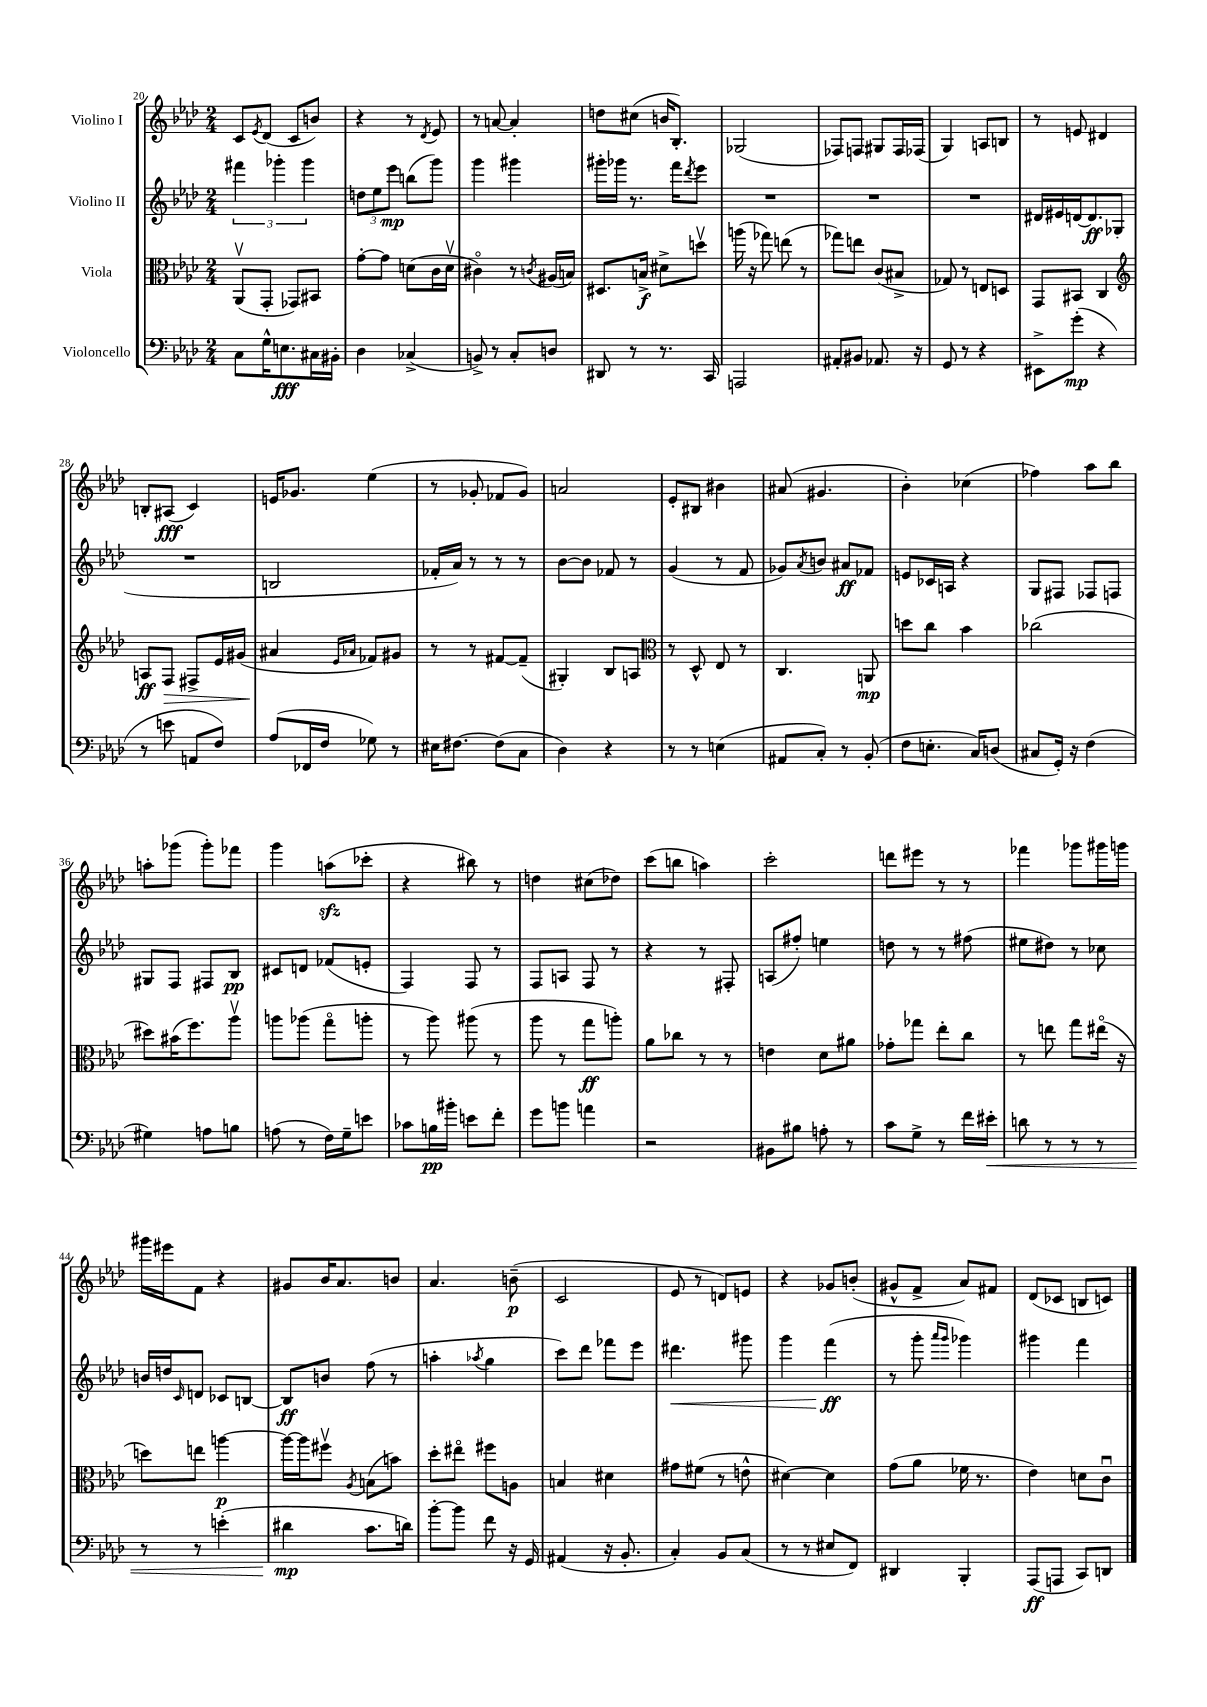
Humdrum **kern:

**kern	**dynam	**kern	**dynam	**kern	**dynam	**kern	**dynam
*part4	*part4	*part3	*part3	*part2	*part2	*part1	*part1
*staff4	*staff4	*staff3	*staff3	*staff2	*staff2	*staff1	*staff1
*I"Violoncello	*	*I"Viola	*	*I"Violino II	*	*I"Violino I	*
*clefF4	*	*clefC3	*	*clefG2	*	*clefG2	*
*k[b-e-a-d-]	*	*k[b-e-a-d-]	*	*k[b-e-a-d-]	*	*k[b-e-a-d-]	*
*M2/4	*	*M2/4	*	*M2/4	*	*M2/4	*
=20	=20	=20	=20	=20	=20	=20	=20
8C\L	.	(8AA-v/L	.	6fff#X\	.	8c/L	.
.	.	.	.	.	.	8qe-/	.
16G^^\K	.	8GG'/J	.	.	.	(8d-/J	.
.	.	.	.	6ggg-X'\	.	.	.
8.En\	fff	.	.	.	.	.	.
.	.	8GG-X/L)	.	.	.	8c/L	.
.	.	.	.	6ggg-\	.	.	.
16C#X\L	.	8BB#X/J	.	.	.	8bn/J)	.
16BB#X'\JJ	.	.	.	.	.	.	.
=21	=21	=21	=21	=21	=21	=21	=21
4D-\	.	[8g'\L	.	12ddn\L	.	4r	.
.	.	.	.	12ee-\	.	.	.
.	.	8g\J]	.	.	.	.	.
.	.	.	.	12eee-\J	mp	.	.
(4C-X^/	.	(8dn\L	.	(8bbn\L	.	8r	.
.	.	.	.	.	.	8qd-/	.
.	.	16c\L	.	8ggg\J)	.	8e-/	.
.	.	16dv\JJ	.	.	.	.	.
=22	=22	=22	=22	=22	=22	=22	=22
8BBn^/)	.	4c#X\)	.	4ggg\	.	8r	.
8r	.	.	.	.	.	[8an/	.
8C'/L	.	8r	.	4ggg#X\	.	4a'/]	.
.	.	8qcn/	.	.	.	.	.
8Dn/J	.	(16A#X/LL	.	.	.	.	.
.	.	16Bn/JJ)	.	.	.	.	.
=23	=23	=23	=23	=23	=23	=23	=23
8DD#X/	.	8.D#X/L	.	16ggg#X'\LL	.	8ddn\L	.
.	.	.	.	16ggg-X\JJ	.	.	.
8r	.	.	.	8.r	.	(8cc#X\J	.
.	.	16Bn^/Jk	f	.	.	.	.
8.r	.	8d#X^\L	.	.	.	16bn/KL	.
.	.	.	.	16fff\KL	.	8.B-'/J)	.
.	.	.	.	8qddd-/	.	.	.
.	.	8ddnv\J	.	8eee-\J	.	.	.
16CC/	.	.	.	.	.	.	.
=24	=24	=24	=24	=24	=24	=24	=24
2AAAn/	.	(16aan\	.	2r	.	(2G-X/	.
.	.	16r	.	.	.	.	.
.	.	8gg-X\)	.	.	.	.	.
.	.	(8een\	.	.	.	.	.
.	.	8r	.	.	.	.	.
=25	=25	=25	=25	=25	=25	=25	=25
8AA#X'/L	.	8gg-X\L)	.	2r	.	8F-X/L)	.
8BB#X/J	.	8een\J	.	.	.	8Fn/J	.
8.AA-X/	.	(8c/L	.	.	.	8G#X/L	.
.	.	8B#X^/J	.	.	.	16F/L	.
16r	.	.	.	.	.	(16F-X/JJ	.
=26	=26	=26	=26	=26	=26	=26	=26
8GG/	.	8G-X/)	.	2r	.	4G/)	.
8r	.	8r	.	.	.	.	.
4r	.	8En/L	.	.	.	8An/L	.
.	.	8Dn/J	.	.	.	8Bn/J	.
=27	=27	=27	=27	=27	=27	=27	=27
8EE#X^\L	.	8GG/L	.	16d#X/LL	.	8r	.
.	.	.	.	16e#X/	.	.	.
(8g'\J	mp	8BB#X/J	.	[16dn/J	.	8en/	.
.	.	.	.	8.d/]	ff	.	.
4r	.	4C/	.	.	.	4d#X/	.
.	.	.	.	(8G-X/J	.	.	.
!!LO:LB:g=z
=28	=28	=28	=28	=28	=28	=28	=28
*	*	*clefG2	*	*	*	*	*
8r	.	8An/L	ff	2r	.	8Bn'/L	.
!	!	!	!LO:HP:b	!	!	!	!
8en\	.	8F/J	>	.	.	(8A#X/J	fff
8AAn/L	.	8F#X^/L	.	.	.	4c/)	.
8F/J)	.	16e-/L	.	.	.	.	.
.	.	(16g#X/JJ	.	.	.	.	.
=29	=29	=29	=29	=29	=29	=29	=29
(8A-/L	.	4a#X/	.	2Bn/	.	16en/KL	.
.	.	.	.	.	.	8.g-X/J	.
16FF-X/L	.	.	.	.	.	.	.
16F/JJ	.	.	.	.	.	.	.
.	.	16qqe-/LL	.	.	.	.	.
.	.	16qqa-X/JJ	.	.	.	.	.
8G-X\)	.	8f-X/L)	]	.	.	(4ee-\	.
8r	.	8g#X/J	.	.	.	.	.
=30	=30	=30	=30	=30	=30	=30	=30
16E#X\KL	.	8r	.	16f-X'/LL	.	8r	.
[8.F#X\J	.	.	.	16a-/JJ)	.	.	.
.	.	8r	.	8r	.	8g-X'/	.
(8F#\L]	.	[8f#X/L	.	8r	.	8f-X/L	.
8C\J	.	(8f#~/J]	.	8r	.	8g-/J)	.
=31	=31	=31	=31	=31	=31	=31	=31
4D-\)	.	4G#X'/)	.	[8b-\L	.	2an/	.
.	.	.	.	8b-\J]	.	.	.
4r	.	8B-/L	.	8f-X/	.	.	.
.	.	8An/J	.	8r	.	.	.
=32	=32	=32	=32	=32	=32	=32	=32
*	*	*clefC3	*	*	*	*	*
8r	.	8r	.	(4g/	.	8e-'/L	.
8r	.	8D-^^/	.	.	.	8B#X/J	.
(4En\	.	8E-/	.	8r	.	4b#X\	.
.	.	8r	.	8f/	.	.	.
=33	=33	=33	=33	=33	=33	=33	=33
8AA#X/L	.	4.C/	.	8g-X/L)	.	(8a#X/	.
.	.	.	.	8qa-/	.	.	.
8C'/J)	.	.	.	8bn/J	.	4.g#X/	.
8r	.	.	.	8a#X/L	ff	.	.
(8BB-'/	.	8AAn/	mp	8f-X/J	.	.	.
=34	=34	=34	=34	=34	=34	=34	=34
8F\L	.	8ddn\L	.	8en/L	.	4b-'\)	.
8.En'\J	.	8cc\J	.	16c-X/L	.	.	.
.	.	.	.	16An/JJ	.	.	.
.	.	4b-\	.	4r	.	(4cc-X\	.
16C/KL)	.	.	.	.	.	.	.
(8Dn/J	.	.	.	.	.	.	.
=35	=35	=35	=35	=35	=35	=35	=35
8C#X/L	.	(2cc-X\	.	8G/L	.	4ff-X\)	.
16GG'/Jk)	.	.	.	8F#X/J	.	.	.
16r	.	.	.	.	.	.	.
(4F\	.	.	.	8F-X/L	.	8aa-\L	.
.	.	.	.	8Fn/J	.	8bb-\J	.
!!LO:LB:g=z
=36	=36	=36	=36	=36	=36	=36	=36
4G#X\)	.	8dd#X\L)	.	8G#X/L	.	8aan'\L	.
.	.	(16b#X\K	.	8F/J	.	(8ggg-X\J	.
.	.	8.ff\)	.	.	.	.	.
8An\L	.	.	.	8F#X/L	.	8ggg-'\L)	.
8Bn\J	.	8aa-v\J	.	8B-/J	pp	8fff-X\J	.
=37	=37	=37	=37	=37	=37	=37	=37
(8An\	.	8aan\L	.	8c#X/L	.	4ggg\	.
8r	.	(8aa-X\J	.	8dn/J	.	.	.
16F\LL)	.	8gg\L	.	(8f-X/L	.	(8aanzz\L	.
16G~\J	.	.	.	.	.	.	.
8en\J	.	8aan'\J	.	8en'/J	.	8ccc-X'\J	.
=38	=38	=38	=38	=38	=38	=38	=38
8c-X\L	.	8r	.	4F/)	.	4r	.
16Bn\L	pp	8aa-\)	.	.	.	.	.
16b#X'\JJ	.	.	.	.	.	.	.
8en\L	.	(8aa#X\	.	8F/	.	8bb#X\)	.
8f'\J	.	8r	.	8r	.	8r	.
=39	=39	=39	=39	=39	=39	=39	=39
8g\L	.	8aa-\	.	8F/L	.	4ddn\	.
8bn\J	.	8r	.	8An/J	.	.	.
4an\	.	8gg\L	ff	8F/	.	(8cc#X\L	.
.	.	8aan'\J)	.	8r	.	8dd-X\J)	.
=40	=40	=40	=40	=40	=40	=40	=40
2r	.	8a-\L	.	4r	.	(8ccc\L	.
.	.	8cc-X\J	.	.	.	8bbn\J	.
.	.	8r	.	8r	.	4aan\)	.
.	.	8r	.	8F#X'/	.	.	.
=41	=41	=41	=41	=41	=41	=41	=41
8BB#X\L	.	4en\	.	(8An/L	.	2ccc'\	.
8B#X\J	.	.	.	8ff#X'/J)	.	.	.
8An'\	.	8d-\L	.	4een\	.	.	.
8r	.	8a#X\J	.	.	.	.	.
=42	=42	=42	=42	=42	=42	=42	=42
8c\L	.	8g-X'\L	.	8ddn\	.	8dddn\L	.
8G^\J	.	8gg-X\J	.	8r	.	8eee#X\J	.
8r	.	8ee-'\L	.	8r	.	8r	.
16f\LL	.	8cc\J	.	(8ff#X\	.	8r	.
!	!LO:HP:b	!	!	!	!	!	!
16e#X'\JJ	<	.	.	.	.	.	.
=43	=43	=43	=43	=43	=43	=43	=43
8dn\	.	8r	.	8ee#X\L	.	4fff-X\	.
8r	.	8een\	.	8dd#X\J)	.	.	.
8r	.	8gg\L	.	8r	.	8ggg-X\L	.
8r	.	(16ee#X\Jk	.	8cc-X\	.	16ggg#X\L	.
.	.	16r	.	.	.	16gggn\JJ	.
!!LO:LB:g=z
=44	=44	=44	=44	=44	=44	=44	=44
8r	.	8ddn\L)	.	16bn/LL	.	16ggg#X\LL	.
.	.	.	.	16ddn/J	.	16eee#X\J	.
.	.	.	.	16qqc/	.	.	.
8r	.	8een\J	.	8dn/J	.	8f\J	.
(4en'\	.	[4aan\	p	8c-X/L	.	4r	.
.	.	.	.	[8Bn/J	.	.	.
=45	=45	=45	=45	=45	=45	=45	=45
4d#X\	mp	16aa\LL_	.	8B/L]	ff	8g#X/L	.
.	.	16aa\J]	.	.	.	.	.
.	.	8ff#Xv\J	.	8bn/J	.	16b-/K	.
.	.	.	.	.	.	8.a-/	.
.	.	8qA-/	.	.	.	.	.
8.c\L	[	(8Bn\L	.	(8ff\	.	.	.
.	.	8bn\J)	.	8r	.	8bn/J	.
16dn\Jk)	.	.	.	.	.	.	.
=46	=46	=46	=46	=46	=46	=46	=46
[8b-'\L	.	8dd-'\L	.	4aan'\	.	4.a-/	.
8b-\J]	.	8ee#X\J	.	.	.	.	.
.	.	.	.	8qaa-X/	.	.	.
8f\	.	8ff#X\L	.	4gg\	.	.	.
16r	.	8An\J	.	.	.	(8bn~\	p
16GG/	.	.	.	.	.	.	.
=47	=47	=47	=47	=47	=47	=47	=47
(4AA#X/	.	4Bn/	.	8ccc\L)	.	2c/	.
.	.	.	.	8ddd-\J	.	.	.
16r	.	4d#X\	.	8fff-X\L	.	.	.
8.BB-'/	.	.	.	.	.	.	.
.	.	.	.	8eee-\J	.	.	.
=48	=48	=48	=48	=48	=48	=48	=48
!	!	!	!	!	!LO:HP:b	!	!
4C'/)	.	8g#X\L	.	4.ddd#X\	<	8e-/	.
.	.	(8f#X\J	.	.	.	8r	.
8BB-/L	.	8r	.	.	.	8dn/L)	.
(8C/J	.	8en^^\	.	8ggg#X\	.	8en/J	.
=49	=49	=49	=49	=49	=49	=49	=49
8r	.	[4d#X\)	.	4ggg\	.	4r	.
8r	.	.	.	.	.	.	.
8E#X/L	.	4d#\]	.	(4fff\	ff	8g-X/L	.
8FF/J)	.	.	.	.	.	(8bn'/J	.
.	.	.	.	.	[	.	.
=50	=50	=50	=50	=50	=50	=50	=50
4DD#X/	.	(8g\L	.	8r	.	8g#X^^/L	.
.	.	8a-\J	.	8ggg'\	.	8f^/J	.
.	.	.	.	16qqaaa-/LL	.	.	.
.	.	.	.	16qqggg/JJ	.	.	.
4BBB-'/	.	16f-X\	.	4ggg-X\)	.	8a-/L)	.
.	.	8.r	.	.	.	.	.
.	.	.	.	.	.	8f#X/J	.
=51	=51	=51	=51	=51	=51	=51	=51
(8AAA-/L	ff	4e-\)	.	4ggg#X\	.	(8d-/L	.
8AAAn/J	.	.	.	.	.	8c-X/J	.
8CC/L)	.	8dn\L	.	4fff\	.	8Bn/L	.
8DDn/J	.	8cu\J	.	.	.	8cn/J)	.
==	==	==	==	==	==	==	==
*-	*-	*-	*-	*-	*-	*-	*-
